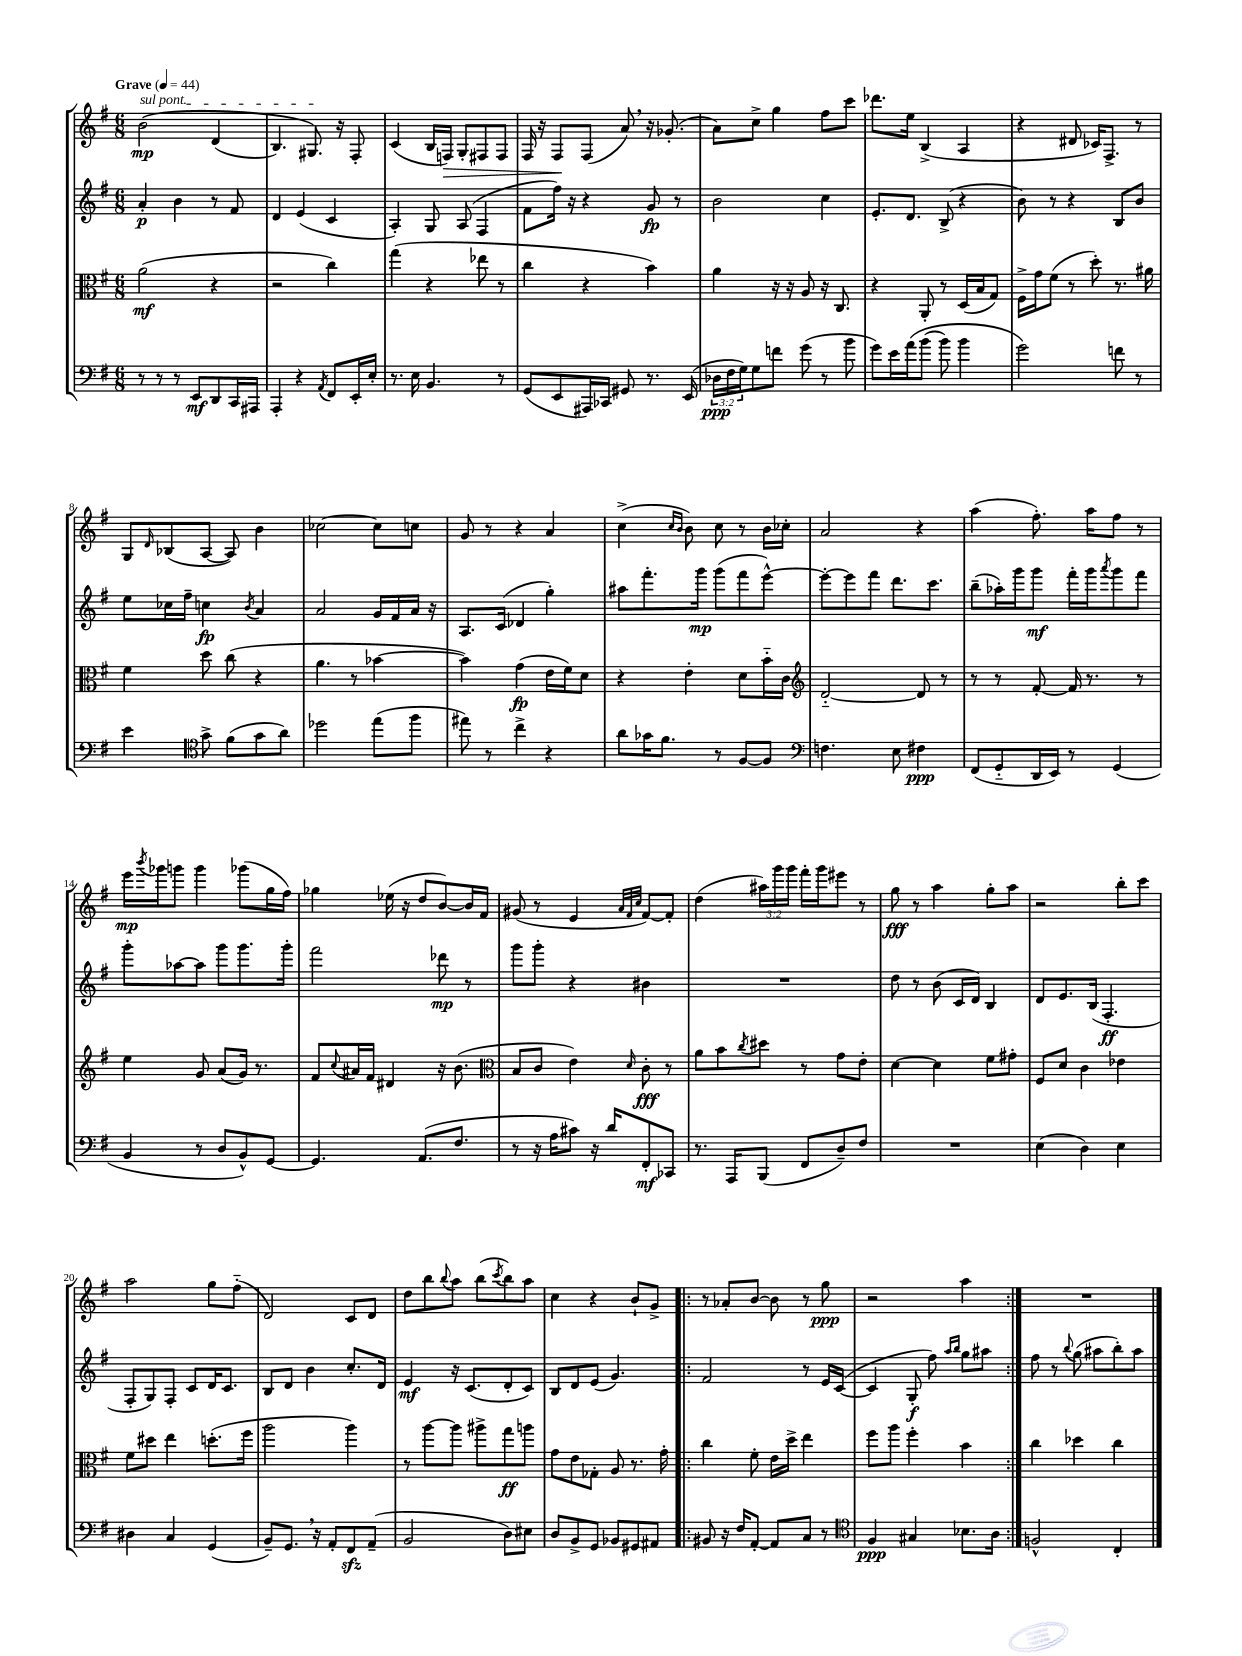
<<
\new StaffGroup <<
\new Staff = "s0" {
    \clef treble \key g \major \numericTimeSignature \time 6/8 \override Staff.TupletNumber.text = #tuplet-number::calc-fraction-text \tempo "Grave" 4 = 44
    \once \override TextSpanner.bound-details.left.text = \markup { \italic "sul pont." } b'2\mp\startTextSpan\( d'4( |
    b4.) gis8.\stopTextSpan\) r16 fis8-. |
    c'4( b16 f16\>) g8-. fis8 fis8 |
    fis16 r16 fis8\! fis8( a'8) \breathe r16 ges'8.-.( |
    a'8) c''8-> g''4 fis''8 c'''8 |
    des'''8. e''16 b4->( a4 |
    r4 dis'8 ces'16) fis8.-> r8 |
    g8 \grace { d'16 } bes8( a8~ a8) b'4 |
    ces''2~ ces''8 c''8 |
    g'8 r8 r4 a'4 |
    c''4->( \grace { c''16 b'16 } b'8) c''8 r8 b'16 ces''16-. |
    a'2 r4 |
    a''4( fis''8.-.) a''16 fis''8 r8 |
    e'''16\mp \acciaccatura { b'''8 } ges'''16 g'''8 g'''4 ges'''8( g''16 fis''16) |
    ges''4 ees''16( r16 d''8 b'8~) b'16 fis'16 |
    gis'8( r8 e'4 \grace { a'32 fis'32 c''32 } fis'8~) fis'8-. |
    d''4( \tuplet 3/2 { ais''16) g'''16 g'''16 } fis'''16-. g'''16 eis'''8 r8 |
    g''8\fff r8 a''4 g''8-. a''8 |
    r2 b''8-. c'''8 |
    a''2 g''8 fis''8-_( |
    d'2) c'8 d'8 |
    d''8 b''8 \appoggiatura { b''8 } a''8 b''8( \acciaccatura { c'''8 } b''8) a''8 |
    c''4 r4 b'8-! g'8-> |
    \repeat volta 2 { r8 aes'8-. b'8~ b'8 r8 g''8\ppp |
    r2 a''4 | }
    R2. \bar "|." |
}
\new Staff = "s1" {
    \clef treble \key g \major \numericTimeSignature \time 6/8
    a'4-.\p b'4 r8 fis'8 |
    d'4 e'4( c'4 |
    a4-.) g8 a8( fis4 |
    fis'8 fis''16) r16 r4 g'8\fp r8 |
    b'2 c''4 |
    e'8.-. d'8. b8->( r4 |
    b'8) r8 r4 b8 b'8 |
    e''8 ces''16 fis''16-- c''4\fp \acciaccatura { b'8 } a'4 |
    a'2 g'16 fis'16 a'16 r16 |
    a8. c'16( des'4 g''4-.) |
    ais''8 fis'''8.-. g'''16\mp g'''8( fis'''8 e'''8~-^) |
    e'''8~-. e'''8 fis'''8 d'''8. c'''8. |
    b''8--( aes''16-.) g'''16 g'''8\mf fis'''16-. g'''16 \acciaccatura { a'''8 } g'''8 fis'''8 |
    g'''8-. aes''8~ aes''8 g'''8 g'''8. g'''16-. |
    fis'''2 des'''8\mp r8 |
    g'''8 g'''8-. r4 bis'4 |
    R2. |
    d''8 r8 b'8( c'16 d'16) b4 |
    d'8 e'8. b16( fis4.-.\ff |
    fis8-. g8) fis8-. c'8 d'16 c'8. |
    b8 d'8 b'4 c''8.-. d'16 |
    e'4\mf r16 c'8.( d'8-. c'8) |
    b8 d'8 e'8( g'4.) |
    \repeat volta 2 { fis'2 r8 e'16 c'16~( |
    c'4 g8-.\f fis''8) \grace { a''16 b''16 } g''8 ais''8 | }
    fis''8 r8 \appoggiatura { b''8 } g''8( ais''8 b''8-.) ais''8 \bar "|." |
}
\new Staff = "s2" {
    \clef alto \key g \major \numericTimeSignature \time 6/8
    a'2\mf( r4 |
    r2 c''4) |
    g''4( r4 ees''8 r8 |
    c''4 r4 b'4) |
    a'4 r16 r16 a8 r16 c8. |
    r4 a,8-. r8 d16( b16 g8) |
    fis16-> g'16 fis'8( r8 d''8-.) r8. ais'16 |
    fis'4 d''8 c''8( r4 |
    a'4. r8 bes'4~ |
    bes'4) g'4\fp( e'16 fis'16) d'8 |
    r4 e'4-. d'8 b'16-_ c'16 |
    \clef treble d'2~-_ d'8 r8 |
    r8 r8 fis'8~-. fis'16 r8. r8 |
    e''4 g'8 a'8( g'16) r8. |
    fis'8 \appoggiatura { c''8 } ais'16 fis'16 dis'4 r16 b'8.( |
    \clef alto b8 c'8 e'4) \grace { d'16 } c'8-.\fff r8 |
    a'8 b'8 \acciaccatura { c''8 } dis''8 r8 g'8 e'8-. |
    d'4~ d'4 fis'8 gis'8-. |
    fis8 d'8 c'4 ees'4 |
    fis'8 dis''8 e''4 d''8.-.( fis''16 |
    a''2 a''4) |
    r8 a''8~ a''8 ais''8-> g''8\ff a''8 |
    g'8 e'8 ges8-. a8 r8. g'16-. |
    \repeat volta 2 { c''4 fis'8-. e'16 d''16-> e''4 |
    fis''8 a''8 fis''4-. b'4 | }
    c''4 des''4 c''4 \bar "|." |
}
\new Staff = "s3" {
    \clef bass \key g \major \numericTimeSignature \time 6/8 \override Staff.TupletNumber.text = #tuplet-number::calc-fraction-text
    r8 r8 r8 e,8\mf d,8 c,16 ais,,16 |
    a,,4-. r4 \acciaccatura { a,8 } fis,8 e,16-. e16-. |
    r8. e16 b,4. r8 |
    g,8( e,8 ais,,16) ces,16 gis,8 r8. e,16( |
    \tuplet 3/2 { des16\ppp fis16 g16) } g8 f'8 g'8( r8 b'8 |
    g'8) e'16 a'16\( b'8( b'8) b'4 |
    g'2\) f'8 r8 |
    e'4 \clef tenor g'8-> fis'8( g'8 a'8) |
    des''2 e''8( fis''8 |
    eis''8) r8 c''4-> r4 |
    a'8 ges'16 fis'8. r8 fis8~ fis8 |
    \clef bass f4. e8 fis4\ppp |
    fis,8( g,8-_ d,16 e,16) r8 g,4( |
    b,4 r8 d8 b,8-^) g,8~ |
    g,4. a,8.( fis8. |
    r8 r16 a16 cis'8) r16 d'16 fis,8-.\mf ces,8 |
    r8. a,,16 b,,8( fis,8 d8--) fis8 |
    R2. |
    e4( d4) e4 |
    dis4 c4 g,4( |
    b,8--) g,8. \breathe r16 a,8-. fis,8\sfz a,8--( |
    b,2 d8) eis8 |
    d8 b,8-> g,8 bes,8 gis,8 ais,8 |
    \repeat volta 2 { bis,8 r16 fis16 a,8~-. a,8 c8 r8 |
    \clef tenor fis4\ppp gis4 bes8. a16 | }
    f2-^ c4-. \bar "|." |
}
>>
>>
